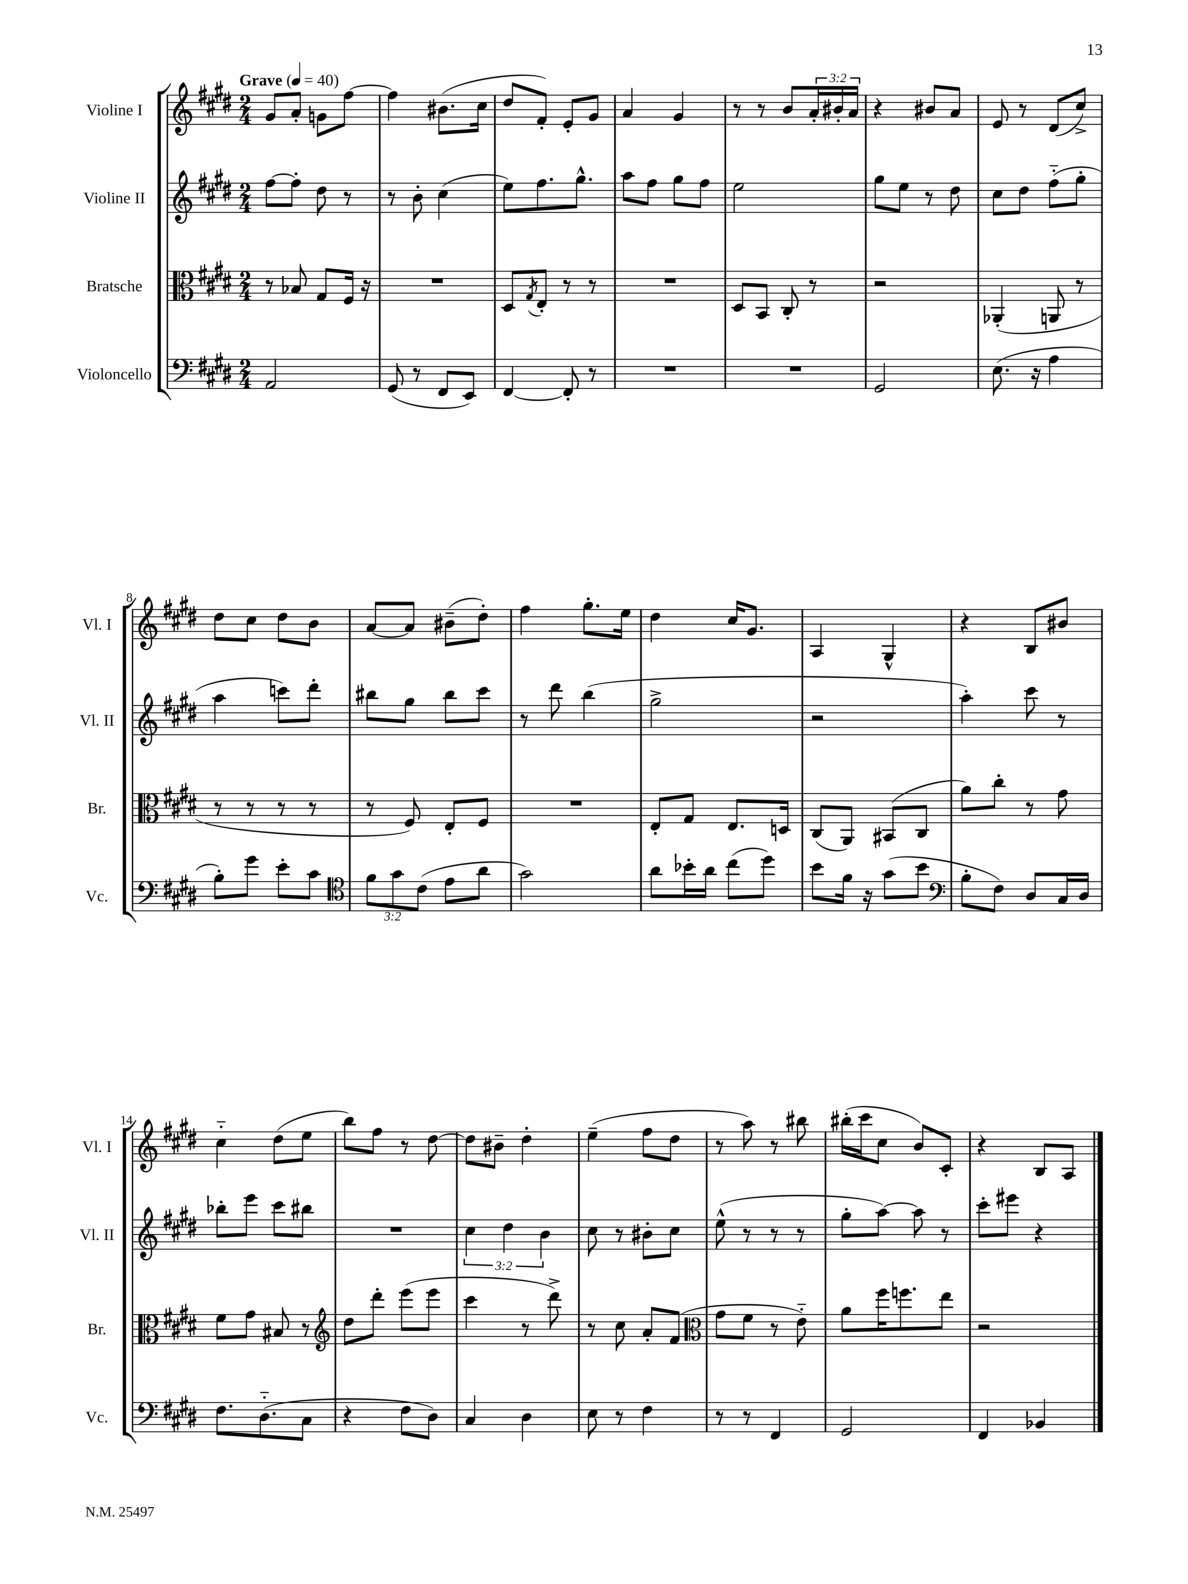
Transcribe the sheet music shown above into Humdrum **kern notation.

**kern	**kern	**kern	**kern
*staff4	*staff3	*staff2	*staff1
*clefF4	*clefC3	*clefG2	*clefG2
*k[f#c#g#d#]	*k[f#c#g#d#]	*k[f#c#g#d#]	*k[f#c#g#d#]
*M2/4	*M2/4	*M2/4	*M2/4
*MM40	*MM40	*MM40	*MM40
2AA	8r	[8ff#	8g#
.	8B-	8ff#']	8a'
.	8G#	8dd#	8g
.	16F#	8r	[8ff#
.	16r	.	.
=	=	=	=
(8GG#	2r	8r	4ff#]
8r	.	8b'	.
8FF#	.	(4cc#	(8.b#
8EE)	.	.	.
.	.	.	16cc#
=	=	=	=
[4FF#	8D#	8ee)	8dd#
.	8qG#	.	.
.	8E'	8.ff#	8f#')
8FF#']	8r	.	8e'
.	.	8.gg#^^	.
8r	8r	.	8g#
=	=	=	=
2r	2r	8aa	4a
.	.	8ff#	.
.	.	8gg#	4g#
.	.	8ff#	.
=	=	=	=
2r	8D#	2ee	8r
.	8BB	.	8r
.	8C#'	.	8b
.	8r	.	24a'
.	.	.	24b#'
.	.	.	24a
=	=	=	=
2GG#	2r	8gg#	4r
.	.	8ee	.
.	.	8r	8b#
.	.	8dd#	8a
=	=	=	=
(8.E	(4AA-'	8cc#	8e
.	.	8dd#	8r
16r	.	.	.
4A	8AA	(8ff#'~	(8d#
.	8r	8gg#'	8cc#^)
=	=	=	=
8B')	8r	4aa	8dd#
8g#	8r	.	8cc#
8e'	8r	8ccc)	8dd#
8c#	8r	8ddd#'	8b
=	=	=	=
*clefC4	*	*	*
12f#	8r	8bb#	[8a
12g#	.	.	.
.	8F#)	8gg#	8a]
(12c#	.	.	.
8e	8E'	8bb#	(8b#~
8a	8F#	8ccc#	8dd#')
=	=	=	=
2g#)	2r	8r	4ff#
.	.	8ddd#	.
.	.	(4bb	8.gg#'
.	.	.	16ee
=	=	=	=
8a	8E'	2gg#^	4dd#
16b-'	8G#	.	.
16a	.	.	.
(8cc#	8.E	.	16cc#
.	.	.	8.g#
8dd#)	.	.	.
.	16D	.	.
=	=	=	=
8b	(8C#	2r	4A
16f#	8AA)	.	.
16r	.	.	.
(8g#	(8BB#	.	4G#^^
8b	8C#	.	.
=	=	=	=
*clefF4	*	*	*
8B'	8a)	4aa')	4r
8F#)	8cc#'	.	.
8D#	8r	8ccc#	8B
16C#	8g#	8r	8b#
16D#	.	.	.
=	=	=	=
8.F#	8f#	8bb-'	4cc#'~
.	8g#	8eee	.
(8.D#'~	.	.	.
.	8B#	8ccc#	(8dd#
8C#	8r	8bb#	8ee
=	=	=	=
*	*clefG2	*	*
4r	8dd#	2r	8bb)
.	8ddd#'	.	8ff#
8F#	(8eee	.	8r
8D#)	8eee	.	[8dd#
=	=	=	=
4C#	4ccc#	6cc#	8dd#]
.	.	.	8b#~
.	.	6dd#	.
4D#	8r	.	4dd#'
.	.	6b	.
.	8ddd#^)	.	.
=	=	=	=
8E	8r	8cc#	(4ee~
8r	8cc#	8r	.
4F#	8a'	8b#'	8ff#
.	(8f#	8cc#	8dd#
=	=	=	=
*	*clefC3	*	*
8r	8g#	(8ee^^	8r
8r	8f#	8r	8aa)
4FF#	8r	8r	8r
.	8e'~)	8r	8bb#
=	=	=	=
2GG#	8a	8gg#'	(16bb#'
.	.	.	16ccc#
.	16ff#	[8aa)	8cc#
.	8.ff	.	.
.	.	8aa]	8b)
.	8ee	8r	8c#'
=	=	=	=
4FF#	2r	8ccc#'	4r
.	.	8eee#	.
4BB-	.	4r	8B
.	.	.	8A
==	==	==	==
*-	*-	*-	*-
